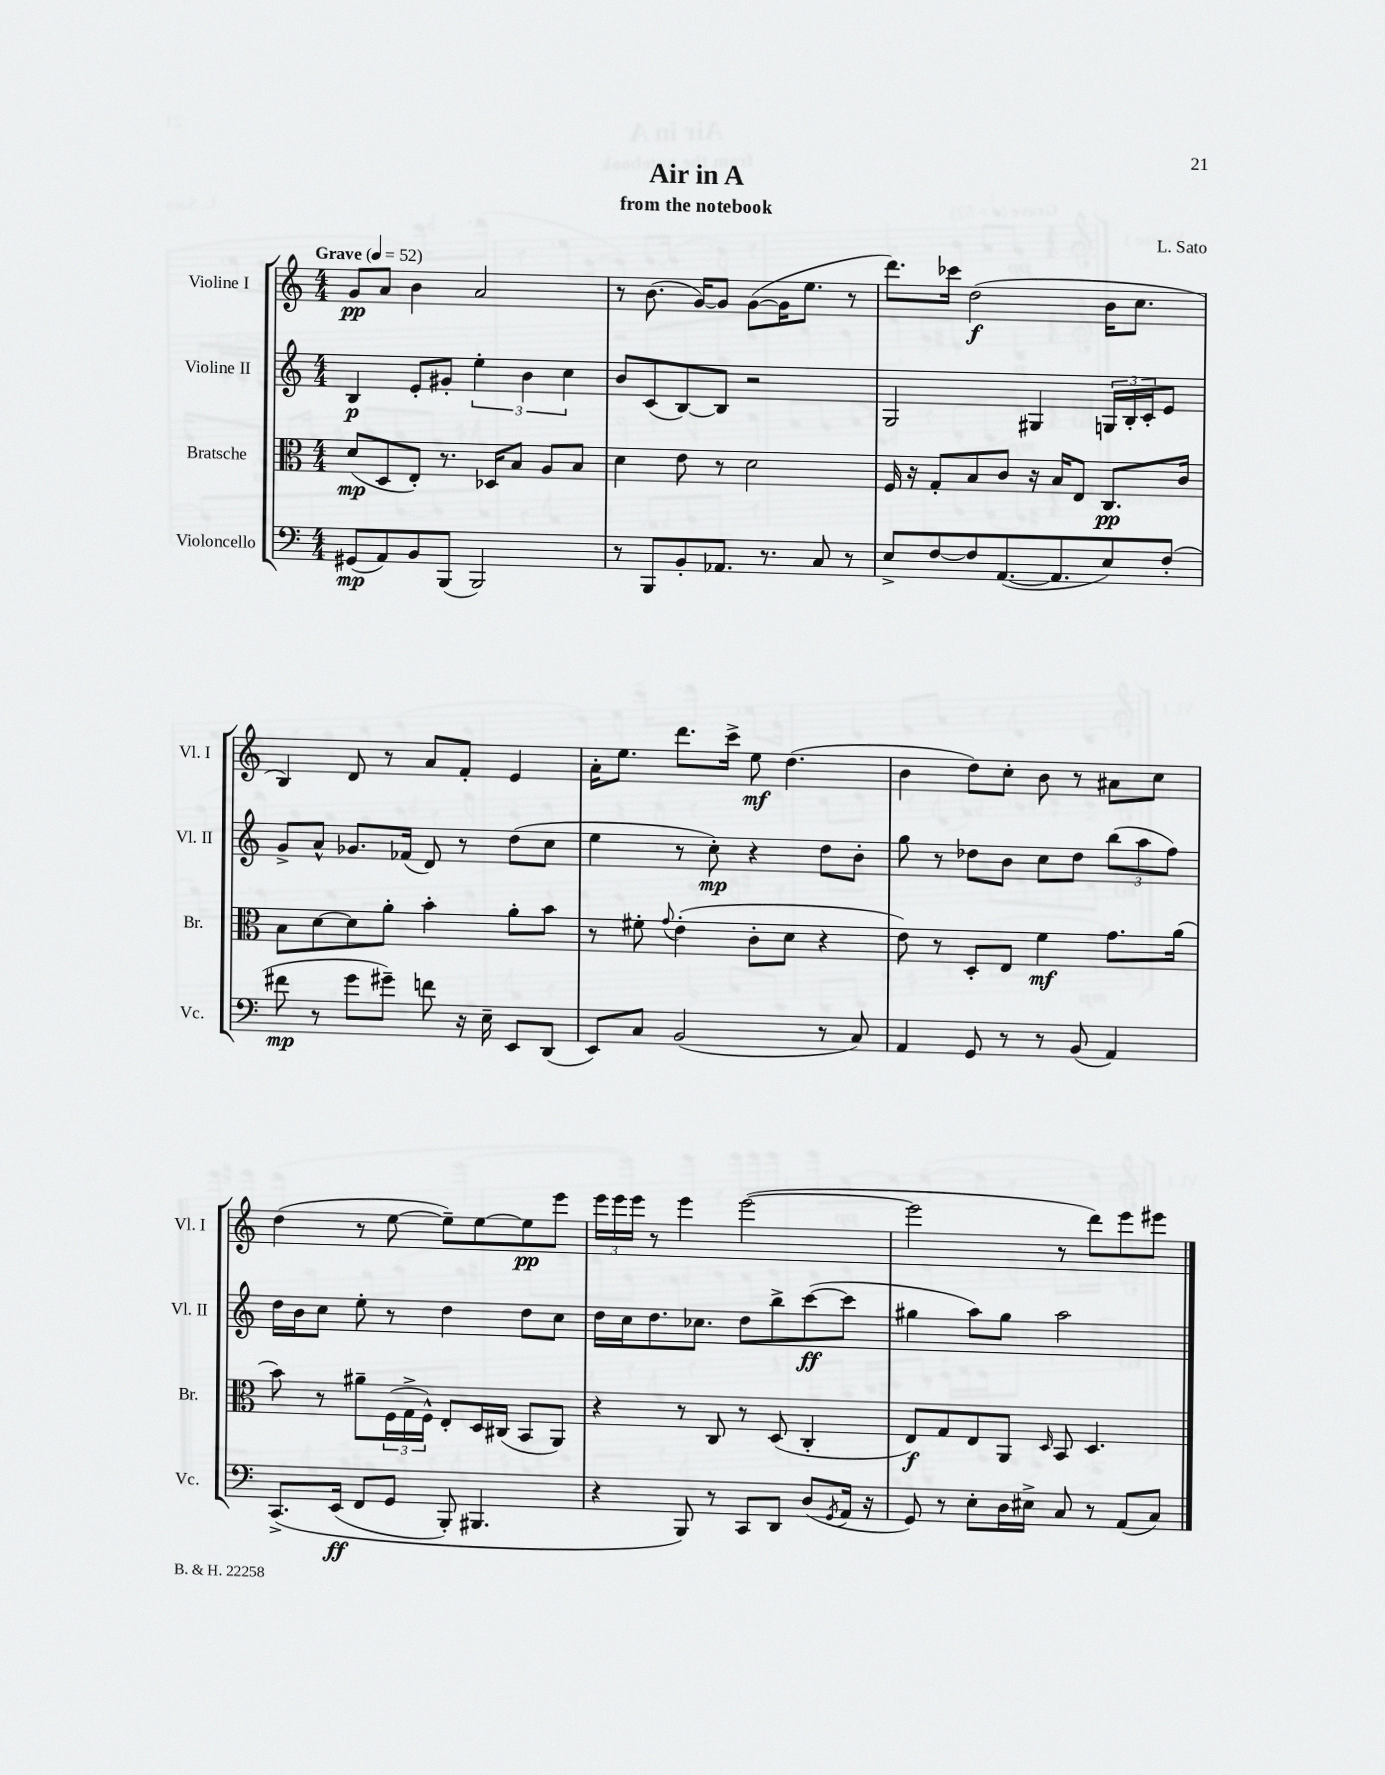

**kern	**dynam	**kern	**dynam	**kern	**dynam	**kern	**dynam
*part4	*part4	*part3	*part3	*part2	*part2	*part1	*part1
*staff4	*staff4	*staff3	*staff3	*staff2	*staff2	*staff1	*staff1
*I"Violoncello	*	*I"Bratsche	*	*I"Violine II	*	*I"Violine I	*
*I'Vc.	*	*I'Br.	*	*I'Vl. II	*	*I'Vl. I	*
*clefF4	*	*clefC3	*	*clefG2	*	*clefG2	*
*k[]	*	*k[]	*	*k[]	*	*k[]	*
*M4/4	*	*M4/4	*	*M4/4	*	*M4/4	*
*MM52	*	*MM52	*	*MM52	*	*MM52	*
=1	=1	=1	=1	=1	=1	=1	=1
!	!	!	!	!	!	!LO:TX:a:B:t=Grave	!
(8GG#X/L	mp	(8d/L	mp	4B/	p	8g/L	pp
8AA/)	.	8D/	.	.	.	8a/J	.
8BB/	.	8E'/J)	.	8e'/L	.	4b\	.
(8BBB/J	.	8.r	.	8g#X'/J	.	.	.
2BBB/)	.	.	.	6ee'\	.	2a/	.
.	.	16D-X/KL	.	.	.	.	.
.	.	8B/J	.	.	.	.	.
.	.	.	.	6b\	.	.	.
.	.	8A/L	.	.	.	.	.
.	.	.	.	6cc\	.	.	.
.	.	8B/J	.	.	.	.	.
=2	=2	=2	=2	=2	=2	=2	=2
8r	.	4d\	.	8b/L	.	8r	.
8BBB/L	.	.	.	(8c/	.	(8.b\	.
8BB'/	.	8e\	.	[8B/)	.	.	.
.	.	.	.	.	.	[16g/KL)	.
8.AA-X/J	.	8r	.	8B/J]	.	8g/J]	.
.	.	2d\	.	2r	.	([8g\L	.
8.r	.	.	.	.	.	.	.
.	.	.	.	.	.	16g\K]	.
.	.	.	.	.	.	8.ee\J	.
8C/	.	.	.	.	.	.	.
8r	.	.	.	.	.	8r	.
=3	=3	=3	=3	=3	=3	=3	=3
8E^/L	.	16F/	.	2G/	.	8.ddd\L)	.
.	.	16r	.	.	.	.	.
[8F/	.	8G'/L	.	.	.	.	.
.	.	.	.	.	.	16ccc-X\Jk	.
8F/]	.	8B/	.	.	.	(2dd\	f
([8.AA/	.	8c/J	.	.	.	.	.
.	.	16r	.	4G#X/	.	.	.
8.AA/]	.	16B/KL	.	.	.	.	.
.	.	8E/J	.	.	.	.	.
8E/)	.	8.C/L	pp	24Gn/LL	.	16b\KL	.
.	.	.	.	24B'/	.	.	.
.	.	.	.	.	.	8.cc\J	.
.	.	.	.	24c'/J	.	.	.
(8F'/J	.	.	.	8e/J	.	.	.
.	.	16c/Jk	.	.	.	.	.
!!LO:LB:g=z
=4	=4	=4	=4	=4	=4	=4	=4
8f#X\	mp	8B\L	.	8g^/L	.	4B/)	.
8r	.	[8d\	.	8a^^/J	.	.	.
8g\L	.	8d\]	.	8.g-X/L	.	8d/	.
8g#X~\J)	.	8a'\J	.	.	.	8r	.
.	.	.	.	(16f-X/Jk	.	.	.
8fn\	.	4b'\	.	8d/)	.	8a/L	.
16r	.	.	.	8r	.	8f'/J	.
16E~\	.	.	.	.	.	.	.
8EE/L	.	8a'\L	.	(8dd\L	.	4e/	.
(8DD/J	.	8b\J	.	8cc\J	.	.	.
=5	=5	=5	=5	=5	=5	=5	=5
8EE/L)	.	8r	.	4ee\	.	16a'\KL	.
.	.	.	.	.	.	8.ee\J	.
8C/J	.	8f#X'\	.	.	.	.	.
.	.	8qqg/	.	.	.	.	.
(2BB/	.	(4e'\	.	8r	.	8.ddd\L	.
.	.	.	.	8cc'\)	mp	.	.
.	.	.	.	.	.	16ccc^\Jk	.
.	.	8c'\L	.	4r	.	8ee\	mf
.	.	8d\J	.	.	.	(4.dd\	.
8r	.	4r	.	8dd\L	.	.	.
8C/)	.	.	.	8b'\J	.	.	.
=6	=6	=6	=6	=6	=6	=6	=6
4AA/	.	8e\)	.	8gg\	.	4b\	.
.	.	8r	.	8r	.	.	.
8GG/	.	8D'/L	.	8dd-X\L	.	8dd\L)	.
8r	.	8E/J	.	8b\J	.	8cc'\J	.
8r	.	4f\	mf	8cc\L	.	8b\	.
(8BB/	.	.	.	8dd-\J	.	8r	.
4AA/)	.	8.g\L	.	(12bb\L	.	8a#X\L	.
.	.	.	.	12aa\	.	.	.
.	.	.	.	.	.	8cc\J	.
.	.	.	.	12ff\J)	.	.	.
.	.	(16a\Jk	.	.	.	.	.
!!LO:LB:g=z
=7	=7	=7	=7	=7	=7	=7	=7
(8.CC^/L	.	8b\)	.	16dd\LL	.	(4dd\	.
.	.	.	.	16b\J	.	.	.
.	.	8r	.	8cc\J	.	.	.
(16EE/Jk	ff	.	.	.	.	.	.
8FF/L	.	8a#X~\L	.	8ee'\	.	8r	.
8GG/J	.	(24F\L	.	8r	.	[8ee\	.
.	.	24G^\	.	.	.	.	.
.	.	24F^^\JJ)	.	.	.	.	.
8BBB'/)	.	8E'/L	.	4dd\	.	8ee~\L])	.
4.BBB#X/	.	16D/L	.	.	.	[8ee\	.
.	.	(16C#X/JJ	.	.	.	.	.
.	.	8BB/L	.	8dd\L	.	8ee\]	pp
.	.	8AA/J)	.	8cc\J	.	8eee\J	.
=8	=8	=8	=8	=8	=8	=8	=8
4r	.	4r	.	16dd\LL	.	24eee\LL	.
.	.	.	.	.	.	24eee\	.
.	.	.	.	16cc\J	.	.	.
.	.	.	.	.	.	24eee\JJ	.
.	.	.	.	8.dd\	.	8r	.
8BBB/)	.	8r	.	.	.	4eee\	.
.	.	.	.	8.cc-X\J	.	.	.
8r	.	8C/	.	.	.	.	.
8CC/L	.	8r	.	8dd\L	.	([2eee\	.
8DD/J	.	(8D/	.	8bb^\	.	.	.
(8D/L	.	4C'/	.	([8ccc\	ff	.	.
8qGG/	.	.	.	.	.	.	.
16AA/Jk	.	.	.	8ccc\J]	.	.	.
16r	.	.	.	.	.	.	.
=9	=9	=9	=9	=9	=9	=9	=9
8GG/)	.	8E/L)	f	4gg#X\	.	2eee\]	.
8r	.	8G/	.	.	.	.	.
8E'\L	.	8E/	.	8aa\L)	.	.	.
16D\L	.	8AA/J	.	8gg#\J	.	.	.
16E#X^\JJ	.	.	.	.	.	.	.
.	.	16qqD/	.	.	.	.	.
8C/	.	8BB/	.	2aa\	.	8r	.
8r	.	4.D/	.	.	.	8ddd\L)	.
(8AA/L	.	.	.	.	.	8eee\	.
8C/J)	.	.	.	.	.	8eee#X\J	.
==	==	==	==	==	==	==	==
*-	*-	*-	*-	*-	*-	*-	*-
